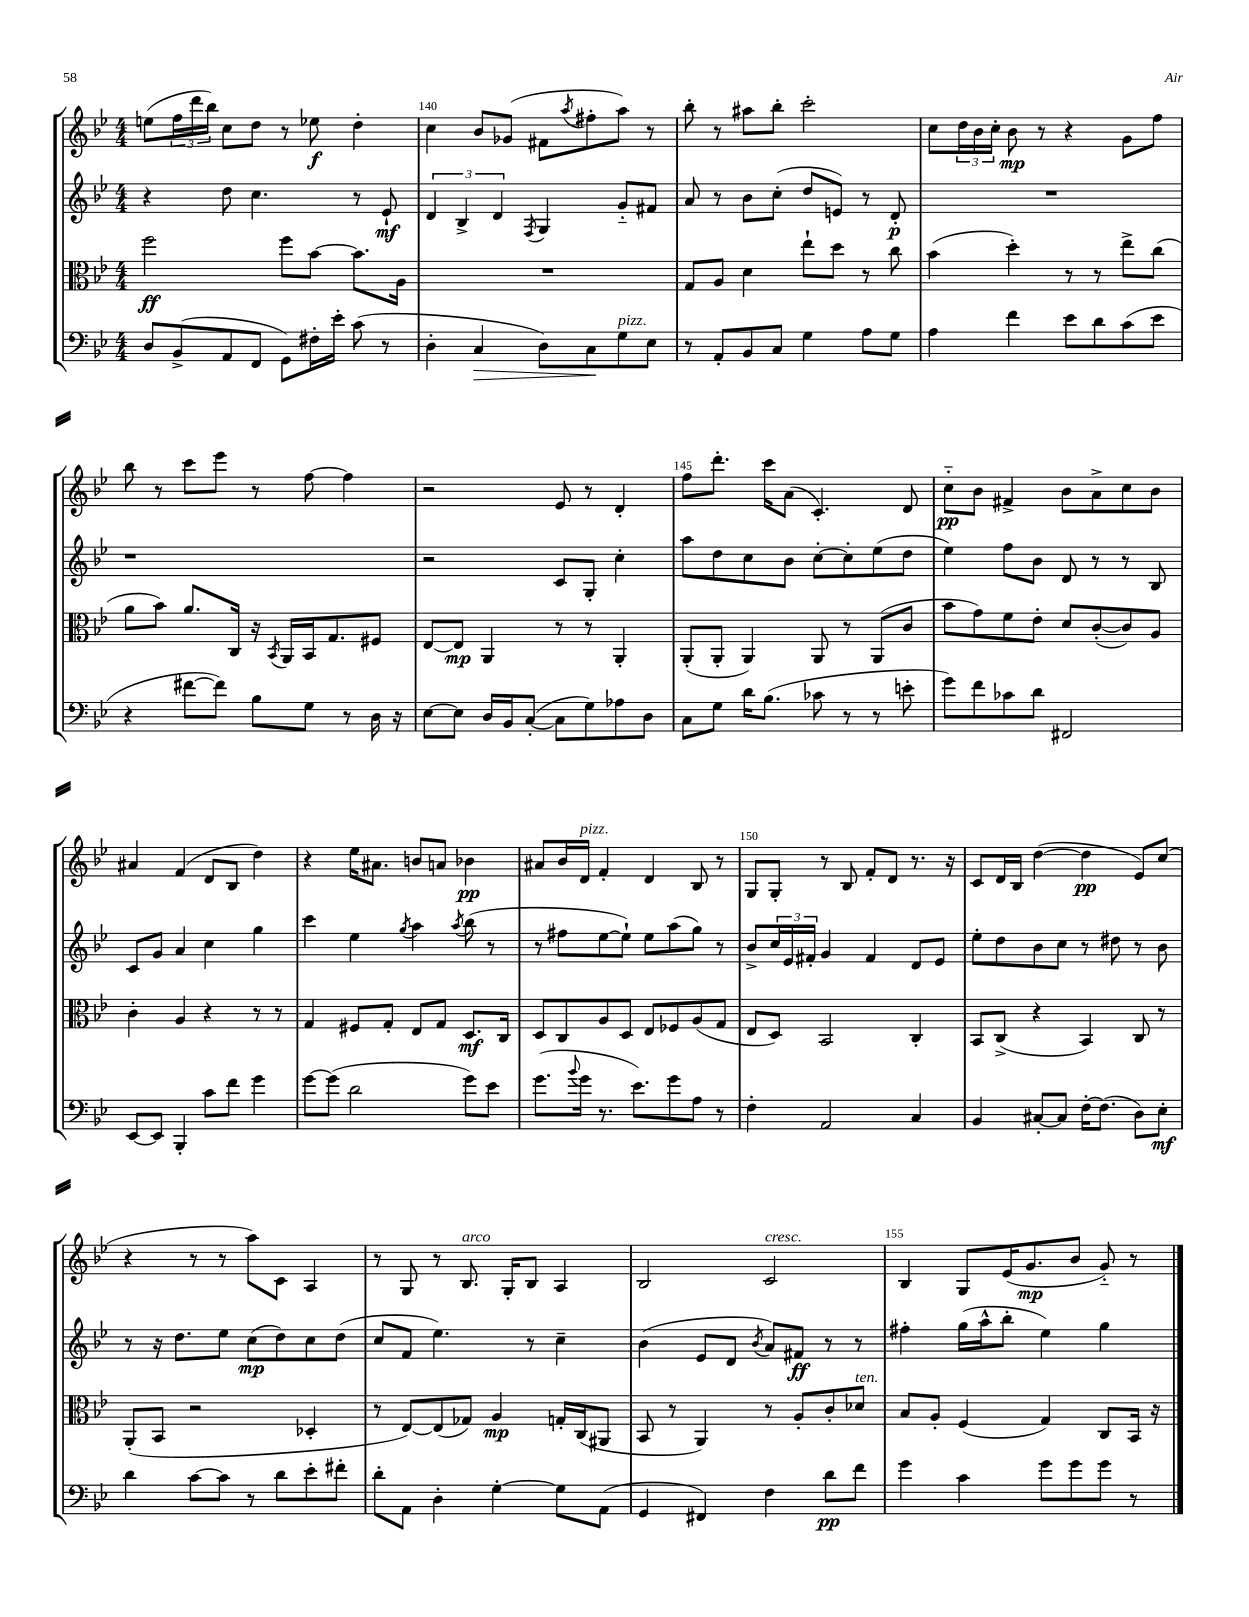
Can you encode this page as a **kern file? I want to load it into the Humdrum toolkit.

**kern	**kern	**kern	**kern
*staff4	*staff3	*staff2	*staff1
*clefF4	*clefC3	*clefG2	*clefG2
*k[b-e-]	*k[b-e-]	*k[b-e-]	*k[b-e-]
*M4/4	*M4/4	*M4/4	*M4/4
8D/L	2ff\	4r	(8ee\L
(8BB-^/	.	.	24ff\L
.	.	.	24ddd\
.	.	.	24bb-\JJ)
8AA/	.	8dd\	8cc\L
8FF/J	.	4.cc\	8dd\J
8GG\L)	8ff\L	.	8r
16F#'\L	[8b-\J	.	8ee-\
16e-'\JJ	.	.	.
(8c\	8.b-\]L	8r	4dd'\
8r	.	8e-`/	.
.	16A\Jk	.	.
=	=	=	=
4D'\	1r	6d/	4cc\
.	.	6B-^/	.
4C/	.	.	8b-/L
.	.	6d/	.
.	.	.	(8g-/J
.	.	8qF/	.
8D\L)	.	4G/	8f#\L
.	.	.	8qaa/
8C\	.	.	8ff#'\
8G\	.	8g'~/L	8aa\J)
8E-\J	.	8f#/J	8r
=	=	=	=
8r	8G/L	8a/	8bb-'\
8AA'/L	8A/J	8r	8r
8BB-/	4d\	8b-\L	8aa#\L
8C/J	.	(8cc'\J	8bb-'\J
4G\	8ee-`\L	8dd/L	2ccc'\
.	8dd\J	8e/J)	.
8A\L	8r	8r	.
8G\J	8cc\	8d'/	.
=	=	=	=
4A\	(4b-\	1r	8cc\L
.	.	.	24dd\L
.	.	.	24b-\
.	.	.	24cc'\JJ
4f\	4dd'\)	.	8b-\
.	.	.	8r
8e-\L	8r	.	4r
8d\	8r	.	.
(8c\	8ee-^\L	.	8g\L
8e-\J	(8cc\J	.	8ff\J
=	=	=	=
4r	8a\L	1r	8bb-\
.	8b-\J)	.	8r
[8f#\L	8.a/L	.	8ccc\L
8f#\]J)	.	.	8eee-\J
.	16C/Jk	.	.
8B-\L	16r	.	8r
.	8qBB-/	.	.
.	16AA/LL	.	.
8G\J	16BB-/J	.	[8ff\
.	8.G/	.	.
8r	.	.	4ff\]
16D\	8F#/J	.	.
16r	.	.	.
=	=	=	=
[8E-\L	[8E-/L	2r	2r
8E-\]J	8E-/]J	.	.
16D/LL	4AA/	.	.
16BB-/J	.	.	.
([8C'/J	.	.	.
8C\]L	8r	8c/L	8e-/
8G\)	8r	8G'/J	8r
8A-\	4AA'/	4cc'\	4d'/
8D\J	.	.	.
=	=	=	=
8C\L	(8AA'/L	8aa\L	8ff\L
8G\J	8AA'/J	8dd\	8.ddd'\J
16d\LK	4AA/)	8cc\	.
(8.B-\J	.	.	16ccc\LK
.	.	8b-\J	(8a\J
8c-\	8AA/	[8cc'\L	4.c'/)
8r	8r	8cc'\]	.
8r	(8AA/L	(8ee-\	.
8e'\	8c/J	8dd\J	8d/
=	=	=	=
8g\L)	8b-\L	4ee-\)	8cc'~\L
8f\	8g\)	.	8b-\J
8c-\	8f\	8ff\L	4f#^/
8d\J	8e-'\J	8b-\J	.
2FF#/	8d/L	8d/	8b-\L
.	([8c'/	8r	8a^\
.	8c/])	8r	8cc\
.	8A/J	8B-/	8b-\J
=	=	=	=
[8EE-/L	4c'\	8c/L	4a#/
8EE-/]J	.	8g/J	.
4BBB-'/	4A/	4a/	(4f/
8c\L	4r	4cc\	8d/L
8f\J	.	.	8B-/J
4g\	8r	4gg\	4dd\)
.	8r	.	.
=	=	=	=
[8g\L	4G/	4ccc\	4r
(8g\]J	.	.	.
2d\	8F#/L	4ee-\	16ee-\LK
.	.	.	8.a#\J
.	8G'/J	.	.
.	.	8qgg/	.
.	8E-/L	4aa\	8b/L
.	8G/J	.	8a/J
.	.	8qaa/	.
8g\L)	8.D/L	(8bb-\	4b-\
8e-\J	.	8r	.
.	16C/Jk	.	.
=	=	=	=
(8.g\L	8D/L	8r	8a#/L
.	8C/	8ff#\L	16b-/L
8qqb-/	.	.	.
16g\Jk	.	.	16d/JJ
8.r	8A/	[8ee-\	4f'/
.	8D/J	8ee-`\]J)	.
8.e-\L)	.	.	.
.	8E-/L	8ee-\L	4d/
8g\	8F-/	(8aa\	.
8A\J	(8A/	8gg\J)	8B-/
8r	8G/J	8r	8r
=	=	=	=
4F'\	8E-/L	8b-^/L	8G/L
.	8D/J)	24cc/L	8G'/J
.	.	24e-/	.
.	.	24f#'/JJ	.
2AA/	2BB-/	4g/	8r
.	.	.	8B-/
.	.	4f#/	8f'/L
.	.	.	8d/J
4C/	4C'/	8d/L	8.r
.	.	8e-/J	.
.	.	.	16r
=	=	=	=
4BB-/	8BB-/L	8ee-'\L	8c/L
.	(8C^/J	8dd\	16d/L
.	.	.	16B-/JJ
[8C#'/L	4r	8b-\	([4dd\
8C#/]J	.	8cc\J	.
[16F'\LK	4BB-/)	8r	4dd\]
(8.F\]J	.	.	.
.	.	8dd#\	.
8D\L)	8C/	8r	8e-/L)
8E-'\J	8r	8b-\	(8cc/J
=	=	=	=
4d\	(8AA'/L	8r	4r
.	8BB-/J	16r	.
.	.	8.dd\L	.
[8c\L	2r	.	8r
8c\]J	.	8ee-\J	8r
8r	.	(8cc\L	8aa\L)
8d\L	.	8dd\)	8c\J
8e-'\	4D-'/	8cc\	4A/
8f#'\J	.	(8dd\J	.
=	=	=	=
8d'\L	8r	8cc/L	8r
8AA\J	[8E-/L)	8f/J	8G/
4D'\	(8E-/]	4.ee-\)	8r
.	8G-/J)	.	8.B-/
[4G'\	4A/	.	.
.	.	.	16G'/LK
.	.	8r	8B-/J
8G\]L	16G'/LL	4cc~\	4A/
.	(16C/J	.	.
(8AA\J	8AA#/J	.	.
=	=	=	=
4GG/	8BB-/	(4b-\	2B-/
.	8r	.	.
4FF#/)	4AA/)	8e-/L	.
.	.	8d/J	.
.	.	8qb-/	.
4F\	8r	8a/L)	2c/
.	8A'/L	8f#/J	.
8d\L	8c'/	8r	.
8f\J	8d-/J	8r	.
=	=	=	=
4g\	8B-/L	4ff#'\	4B-/
.	8A'/J	.	.
4c\	(4F/	(16gg\LL	8G/L
.	.	16aa^^\J	.
.	.	8bb-'\J	(16e-/K
.	.	.	8.g/
8g\L	4G/)	4ee-\)	.
8g\	.	.	8b-/J
8g\J	8C/L	4gg\	8g'~/)
8r	16BB-/Jk	.	8r
.	16r	.	.
==	==	==	==
*-	*-	*-	*-
